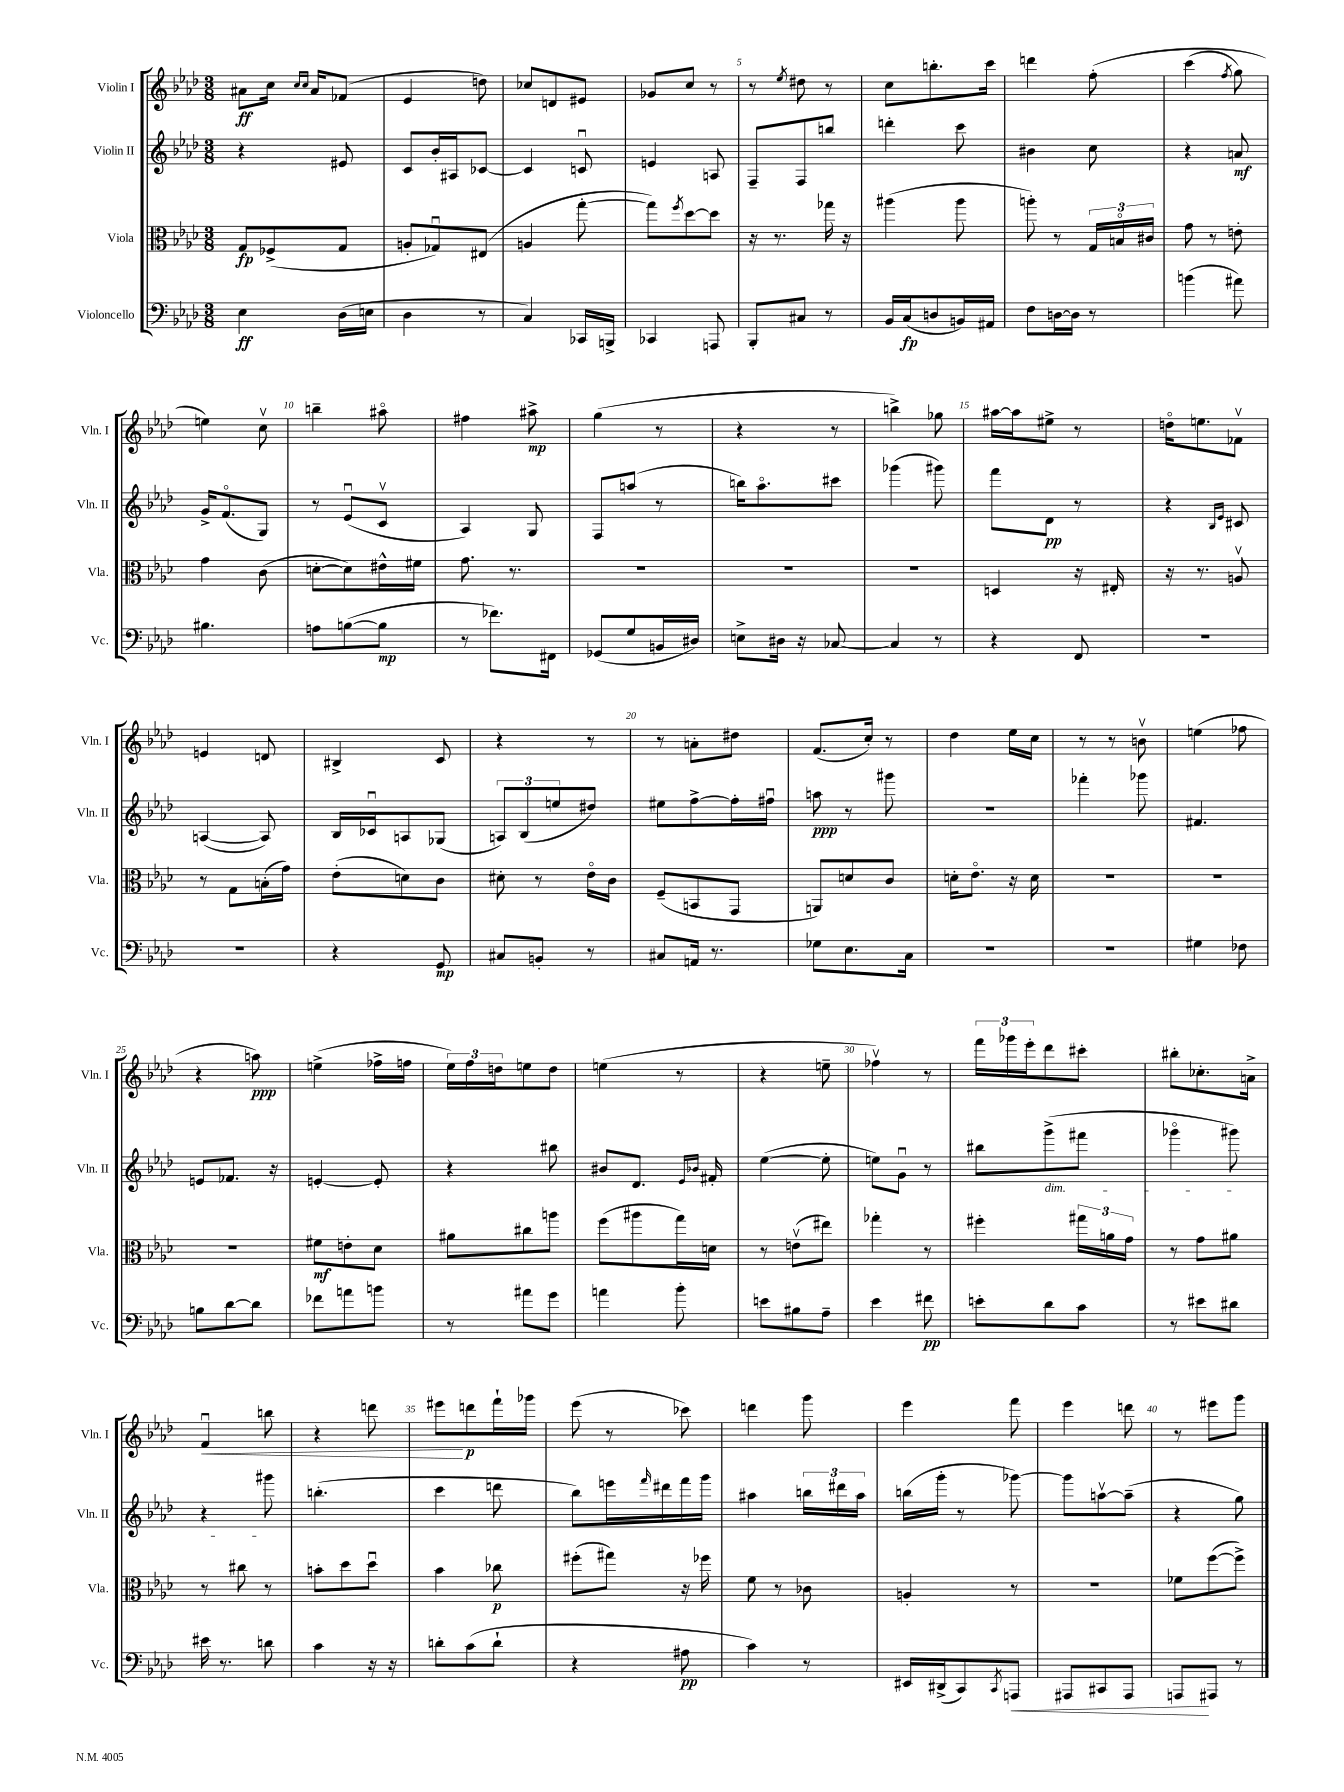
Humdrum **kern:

**kern	**dynam	**kern	**dynam	**kern	**dynam	**kern	**dynam
*part4	*part4	*part3	*part3	*part2	*part2	*part1	*part1
*staff4	*staff4	*staff3	*staff3	*staff2	*staff2	*staff1	*staff1
*I"Violoncello	*	*I"Viola	*	*I"Violin II	*	*I"Violin I	*
*I'Vc.	*	*I'Vla.	*	*I'Vln. II	*	*I'Vln. I	*
*clefF4	*	*clefC3	*	*clefG2	*	*clefG2	*
*k[b-e-a-d-]	*	*k[b-e-a-d-]	*	*k[b-e-a-d-]	*	*k[b-e-a-d-]	*
*M3/8	*	*M3/8	*	*M3/8	*	*M3/8	*
=1	=1	=1	=1	=1	=1	=1	=1
4E-\	ff	8G/L	fp	4r	.	8a#X\L	ff
.	.	(8F-X^/	.	.	.	16cc\Jk	.
.	.	.	.	.	.	16qqcc/LL	.
.	.	.	.	.	.	16qqcc/JJ	.
.	.	.	.	.	.	16a#/KL	.
(16D-\LL	.	8G/J	.	8e#X/	.	(8f-X/J	.
16En\JJ	.	.	.	.	.	.	.
=2	=2	=2	=2	=2	=2	=2	=2
4D-\	.	8An'/L	.	8c/L	.	4e-/	.
.	.	8G-Xu/)	.	16b-'/L	.	.	.
.	.	.	.	16A#X/J	.	.	.
8r	.	(8E#X/J	.	[8c-X/J	.	8ddn\)	.
=3	=3	=3	=3	=3	=3	=3	=3
4C/)	.	4An/	.	4c-/]	.	8cc-X/L	.
.	.	.	.	.	.	8dn/	.
16CC-X/LL	.	[8gg'\	.	8cnu/	.	8e#X/J	.
16BBBn^/JJ	.	.	.	.	.	.	.
=4	=4	=4	=4	=4	=4	=4	=4
4CC-X/	.	8gg\L])	.	4en/	.	8g-X/L	.
.	.	8qff/	.	.	.	.	.
.	.	[8dd-\	.	.	.	8cc/J	.
8AAAn/	.	8dd-\J]	.	8An/	.	8r	.
=5	=5	=5	=5	=5	=5	=5	=5
8BBB-'/L	.	16r	.	8F~/L	.	8r	.
.	.	8.r	.	.	.	.	.
.	.	.	.	.	.	8qee-/	.
8C#X/J	.	.	.	8F/	.	8dd#X\	.
8r	.	16gg-X\	.	8bbn/J	.	8r	.
.	.	16r	.	.	.	.	.
=6	=6	=6	=6	=6	=6	=6	=6
16BB-/LL	.	(4aa#X\	.	4dddn'\	.	8cc\L	.
(16C/J	fp	.	.	.	.	.	.
8Dn/	.	.	.	.	.	8.bbn'\	.
16BBn/L)	.	8aa#\	.	8ccc\	.	.	.
16AA#X/JJ	.	.	.	.	.	16ccc\Jk	.
=7	=7	=7	=7	=7	=7	=7	=7
8F\L	.	8aan'\)	.	4b#X\	.	4dddn\	.
[16Dn\L	.	8r	.	.	.	.	.
16D\JJ]	.	.	.	.	.	.	.
8r	.	24G/LL	.	8cc\	.	(8ff'\	.
.	.	24Bn/	.	.	.	.	.
.	.	24c#X/JJ	.	.	.	.	.
=8	=8	=8	=8	=8	=8	=8	=8
(4bn\	.	8g\	.	4r	.	(4ccc\	.
.	.	8r	.	.	.	.	.
.	.	.	.	.	.	8qff/	.
8a#X\)	.	8en'\	.	8an/	mf	8gg\)	.
!!LO:LB:g=z
=9	=9	=9	=9	=9	=9	=9	=9
4.B#X\	.	4g\	.	16g^/KL	.	4een\)	.
.	.	.	.	(8.f/	.	.	.
.	.	(8c\	.	8G/J)	.	8ccv\	.
=10	=10	=10	=10	=10	=10	=10	=10
8An\L	.	[8dn'\L	.	8r	.	4bbn~\	.
([8Bn\	.	8d\])	.	(8e-u/L	.	.	.
8B\J]	mp	16e#X^^\L	.	8cv/J	.	8aa#X\	.
.	.	16f#X\JJ	.	.	.	.	.
=11	=11	=11	=11	=11	=11	=11	=11
8r	.	8.g\	.	4A-/)	.	4ff#X\	.
8.f-X\L)	.	.	.	.	.	.	.
.	.	8.r	.	.	.	.	.
.	.	.	.	8G/	.	8aa#X^\	mp
16FF#X\Jk	.	.	.	.	.	.	.
=12	=12	=12	=12	=12	=12	=12	=12
(8GG-X/L	.	4.r	.	8F/L	.	(4gg\	.
8G/	.	.	.	(8aan/J	.	.	.
16BBn/L	.	.	.	8r	.	8r	.
16D#X/JJ)	.	.	.	.	.	.	.
=13	=13	=13	=13	=13	=13	=13	=13
8En^\L	.	4.r	.	16bbn\KL)	.	4r	.
.	.	.	.	8.aa-\	.	.	.
16D#X\Jk	.	.	.	.	.	.	.
16r	.	.	.	.	.	.	.
[8C-X/	.	.	.	8ccc#X\J	.	8r	.
=14	=14	=14	=14	=14	=14	=14	=14
4C-/]	.	4.r	.	(4ggg-X\	.	4bbn^\)	.
8r	.	.	.	8ggg#X\)	.	8gg-X\	.
=15	=15	=15	=15	=15	=15	=15	=15
4r	.	4Dn/	.	8fff\L	.	[16aa#X\LL	.
.	.	.	.	.	.	16aa#\J]	.
.	.	.	.	8d-\J	pp	8ee#X^\J	.
8FF/	.	16r	.	8r	.	8r	.
.	.	16E#X'/	.	.	.	.	.
=16	=16	=16	=16	=16	=16	=16	=16
4.r	.	16r	.	4r	.	16ddn\KL	.
.	.	8.r	.	.	.	8.een\	.
.	.	.	.	16qqB-/LL	.	.	.
.	.	.	.	16qqe-/JJ	.	.	.
.	.	8Anv/	.	8c#X/	.	8f-Xv\J	.
!!LO:LB:g=z
=17	=17	=17	=17	=17	=17	=17	=17
4.r	.	8r	.	([4An/	.	4en/	.
.	.	8G\L	.	.	.	.	.
.	.	(16Bn'\L	.	8A/])	.	8dn/	.
.	.	16g\JJ)	.	.	.	.	.
=18	=18	=18	=18	=18	=18	=18	=18
4r	.	(8e-'\L	.	16B-/LL	.	4B#X^/	.
.	.	.	.	16c-Xu/J	.	.	.
.	.	8dn\)	.	8An/	.	.	.
8GG/	mp	8c\J	.	(8G-X/J	.	8c/	.
=19	=19	=19	=19	=19	=19	=19	=19
8C#X/L	.	8d#X'\	.	12An/L)	.	4r	.
.	.	.	.	(12B-/	.	.	.
8BBn'/J	.	8r	.	.	.	.	.
.	.	.	.	12een/	.	.	.
8r	.	16e-\LL	.	8dd#X/J)	.	8r	.
.	.	16c\JJ	.	.	.	.	.
=20	=20	=20	=20	=20	=20	=20	=20
8C#X/L	.	(8F~/L	.	8ee#X\L	.	8r	.
16AAn/Jk	.	8BBn/	.	[8ff^\	.	8an'\L	.
8.r	.	.	.	.	.	.	.
.	.	8GG/J	.	16ff'\L]	.	8dd#X\J	.
.	.	.	.	16ff#Xu\JJ	.	.	.
=21	=21	=21	=21	=21	=21	=21	=21
8G-X\L	.	8AAn/L)	.	8aan\	ppp	(8.f/L	.
8.E-\	.	8dn/	.	8r	.	.	.
.	.	.	.	.	.	16cc'/Jk)	.
.	.	8c/J	.	8ggg#X\	.	8r	.
16C\Jk	.	.	.	.	.	.	.
=22	=22	=22	=22	=22	=22	=22	=22
4.r	.	16dn'\KL	.	4.r	.	4dd-\	.
.	.	8.e-\J	.	.	.	.	.
.	.	16r	.	.	.	16ee-\LL	.
.	.	16d\	.	.	.	16cc\JJ	.
=23	=23	=23	=23	=23	=23	=23	=23
4.r	.	4.r	.	4fff-X'\	.	8r	.
.	.	.	.	.	.	8r	.
.	.	.	.	8ggg-X\	.	8bnv\	.
=24	=24	=24	=24	=24	=24	=24	=24
4G#X\	.	4.r	.	4.f#X/	.	(4een\	.
8F-X\	.	.	.	.	.	8ff-X\	.
!!LO:LB:g=z
=25	=25	=25	=25	=25	=25	=25	=25
8Bn\L	.	4.r	.	8en/L	.	4r	.
[8d-\	.	.	.	8.f-X/J	.	.	.
8d-\J]	.	.	.	.	.	8aan\)	ppp
.	.	.	.	16r	.	.	.
=26	=26	=26	=26	=26	=26	=26	=26
8f-X\L	.	8f#X\L	mf	[4en'/	.	(4een^\	.
8an\	.	8en'\	.	.	.	.	.
8bn\J	.	8d-\J	.	8e'/]	.	16ff-X^\LL	.
.	.	.	.	.	.	16ffn\JJ	.
=27	=27	=27	=27	=27	=27	=27	=27
8r	.	8a#X\L	.	4r	.	24ee-\LL)	.
.	.	.	.	.	.	24ff\	.
.	.	.	.	.	.	24ddn\J	.
8a#X\L	.	8cc#X\	.	.	.	8een\	.
8g\J	.	8aan\J	.	8bb#X\	.	8dd\J	.
=28	=28	=28	=28	=28	=28	=28	=28
4an\	.	(8ff\L	.	8b#X/L	.	(4een\	.
.	.	8aa#X\	.	8.d-/J	.	.	.
8b-'\	.	16gg\L)	.	.	.	8r	.
.	.	.	.	16qqe-/LL	.	.	.
.	.	.	.	16qqb-X/JJ	.	.	.
.	.	16dn\JJ	.	16f#X'/	.	.	.
=29	=29	=29	=29	=29	=29	=29	=29
8en\L	.	8r	.	([4ee-\	.	4r	.
8B#X\	.	(8env\L	.	.	.	.	.
8A-~\J	.	8ee#X\J)	.	8ee-'\]	.	8een~\	.
=30	=30	=30	=30	=30	=30	=30	=30
4e-\	.	4gg-X'\	.	8een\L)	.	4ff-Xv\)	.
.	.	.	.	8gu\J	.	.	.
8f#X\	pp	8r	.	8r	.	8r	.
=31	=31	=31	=31	=31	=31	=31	=31
8en'\L	.	4ff#X'\	.	8bb#X\L	.	24fff\LL	.
.	.	.	.	.	.	24ggg-X\	.
.	.	.	.	.	.	24eee-'\J	.
!	!	!	!	!LO:TX:b:i:t=dim.	!	!	!
8d-\	.	.	.	(8ggg^\	.	8ddd-\	.
8c\J	.	24gg#X\LL	.	8fff#X\J	.	8ccc#X'\J	.
.	.	24an\	.	.	.	.	.
.	.	24g\JJ	.	.	.	.	.
=32	=32	=32	=32	=32	=32	=32	=32
8r	.	8r	.	4ggg-X\	.	8bb#X'\L	.
8e#X\L	.	8g\L	.	.	.	8.cc-X'\	.
8d#X\J	.	8a#X\J	.	8ggg#X\)	.	.	.
.	.	.	.	.	.	16an^\Jk	.
!!LO:LB:g=z
=33	=33	=33	=33	=33	=33	=33	=33
!	!	!	!	!	!	!	!LO:HP:b
16e#X\	.	8r	.	4r	.	4fu/	<
8.r	.	.	.	.	.	.	.
.	.	8cc#X\	.	.	.	.	.
8dn\	.	8r	.	8ggg#X\	.	8bbn\	.
=34	=34	=34	=34	=34	=34	=34	=34
4c\	.	8bn'\L	.	(4.bbn'\	.	4r	.
.	.	8dd-\	.	.	.	.	.
16r	.	8dd-u\J	.	.	.	8dddn\	.
16r	.	.	.	.	.	.	.
=35	=35	=35	=35	=35	=35	=35	=35
8dn'\L	.	4b-\	.	4ccc\	.	8eee#X\L	.
(8c\	.	.	.	.	.	8dddn\	[ p
8d`\J	.	8cc-X\	p	8dddn\	.	16fff`\L	.
.	.	.	.	.	.	16ggg-X\JJ	.
=36	=36	=36	=36	=36	=36	=36	=36
4r	.	(8ff#X'\L	.	8bb-\L)	.	(8eee-\	.
.	.	8gg#X\J)	.	16eeen\L	.	8r	.
.	.	.	.	16qqfff/	.	.	.
.	.	.	.	16ddd#X\	.	.	.
8A#X\	pp	16r	.	16fff\	.	8ccc-X\)	.
.	.	16ff-X\	.	16ggg\JJ	.	.	.
=37	=37	=37	=37	=37	=37	=37	=37
4c\)	.	8f\	.	4aa#X\	.	4dddn\	.
.	.	8r	.	.	.	.	.
8r	.	8c-X\	.	24bbn\LL	.	8ggg\	.
.	.	.	.	24ddd#X\	.	.	.
.	.	.	.	24aa#\JJ	.	.	.
=38	=38	=38	=38	=38	=38	=38	=38
16EE#X/LL	.	4An'/	.	(16bbn\LL	.	4eee-\	.
(16DD#X^/J	.	.	.	16ggg'\JJ	.	.	.
8CC/)	.	.	.	8r	.	.	.
8qCC/	.	.	.	.	.	.	.
!	!LO:HP:b	!	!	!	!	!	!
8AAAn/J	<	8r	.	[8ggg-X\)	.	8fff\	.
=39	=39	=39	=39	=39	=39	=39	=39
8AAA#X/L	.	4.r	.	8ggg-\L]	.	4eee-\	.
8CC#X/	.	.	.	[8aanv\	.	.	.
8AAA#/J	.	.	.	(8aa~\J]	.	8dddn\	.
=40	=40	=40	=40	=40	=40	=40	=40
8AAAn/L	.	8f-X\L	.	4r	.	8r	.
8AAA#X/J	[	([8ff\	.	.	.	8eee#X\L	.
8r	.	8ff^\J])	.	8gg\)	.	8ggg\J	.
==	==	==	==	==	==	==	==
*-	*-	*-	*-	*-	*-	*-	*-
